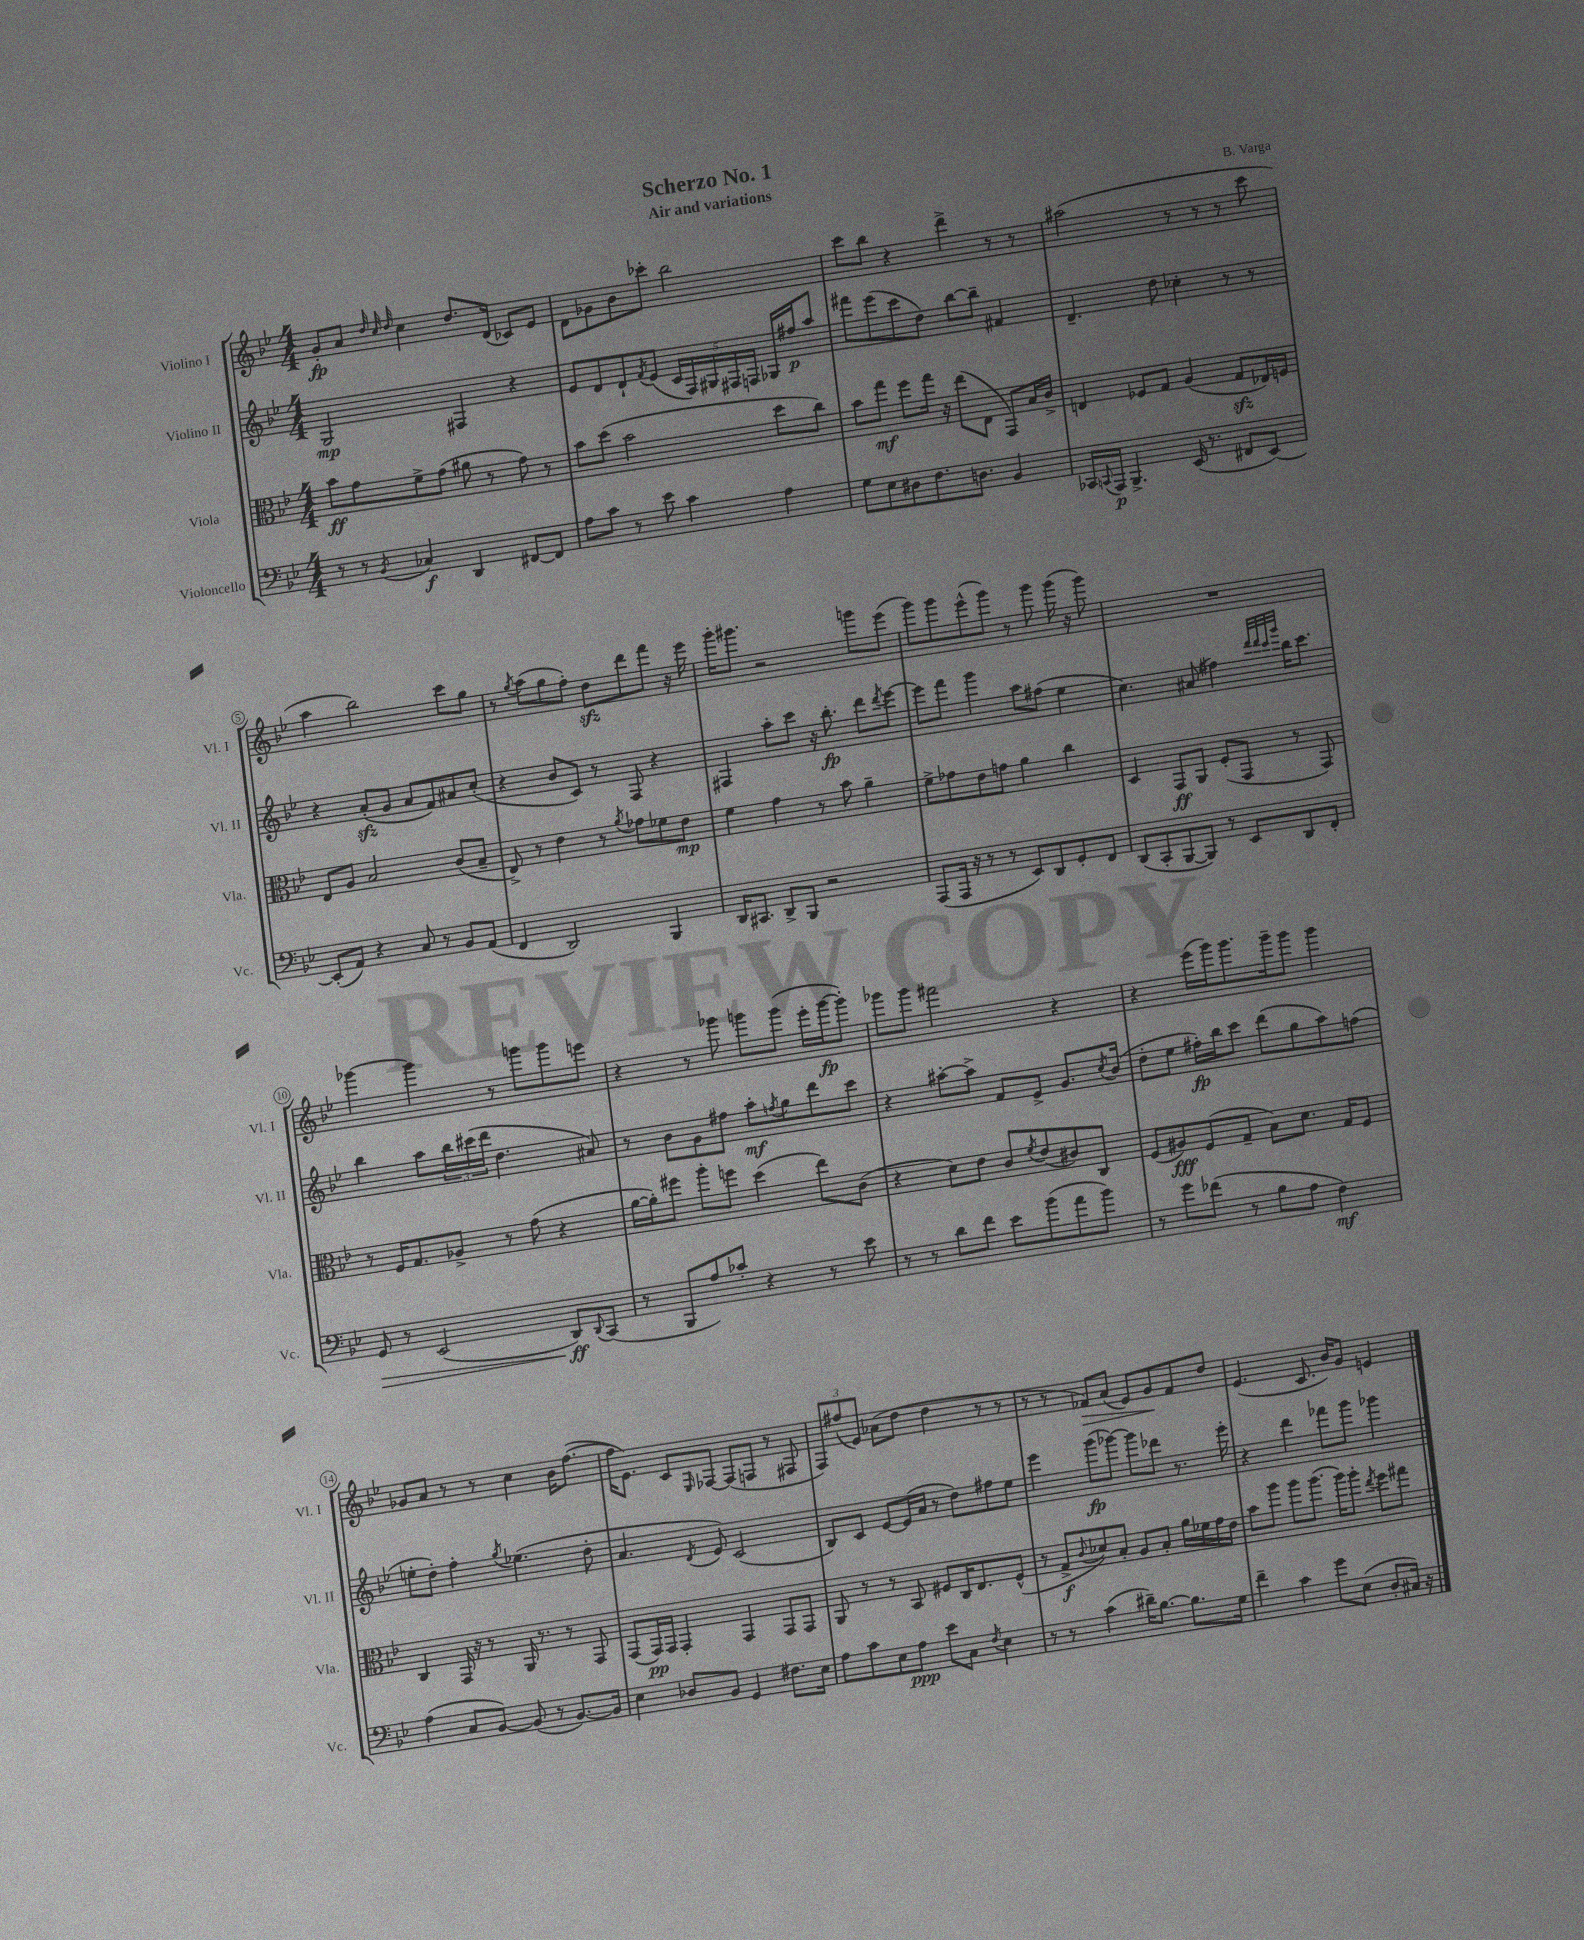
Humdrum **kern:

**kern	**kern	**kern	**kern
*staff4	*staff3	*staff2	*staff1
*clefF4	*clefC3	*clefG2	*clefG2
*k[b-e-]	*k[b-e-]	*k[b-e-]	*k[b-e-]
*M4/4	*M4/4	*M4/4	*M4/4
8r	8b-\L	2G/	8g'/L
8r	8g\	.	8a/J
.	.	.	32qqdd/
.	.	.	32qqcc/
8qBB-/	.	.	32qqdd/
4C-/	8f^\	.	4cc\
.	(8g\J	.	.
4DD/	8a#\	4F#/	8.dd/L
.	8r	.	.
.	.	.	(16d/Jk
[8FF#/L	8g\)	4r	8c-/L)
8FF#/]J	8r	.	8e-/J
=	=	=	=
8A\L	8b-\L	8e-/L	8d\L
8c\J	(8dd\J	8d/	8g-\
8r	2b-\	8d`/	8b-\
.	.	8qf/	.
8e-\	.	(8e-/J	8ccc-'\J
4c\	.	20c/LL	2bb-\
.	.	20F/)	.
.	.	20G#/	.
.	.	20F#/	.
.	.	20F/JJ	.
4A\	8dd\L	16G-/LL	.
.	.	16ff#/J	.
.	8cc\J)	8aa/J	.
=	=	=	=
8G\L	8b-\L	8fff#\L	8ccc\L
8E-\	8gg\J	(8eee-\	8bb-\J
8D#\	8ff\L	8ccc\	4r
8.F\	16gg\Jk	8dd\J)	.
.	16r	.	.
.	(8ee-\L	[8bb-\L	4ddd^\
8.D\J	.	.	.
.	8E-\J	8bb-~\]J	.
4BB-/	8GG/L)	4f#/	8r
.	16B-/L	.	8r
.	16c^/JJ	.	.
=	=	=	=
16CC-/LL	4E/	4.d~/	(2aa#\
8qqCC/	.	.	.
16AAA/JJ	.	.	.
4.BBB-^/	.	.	.
.	8F-/L	.	.
.	8G/J	8dd\	.
(16EE-/	(4A/	4cc-'\	8r
8.r	.	.	.
.	.	.	8r
8FF#/L	8G/L	8r	8r
[8EE-/J)	16E-/L)	8r	8ccc\
.	16F/JJ	.	.
=	=	=	=
(8EE-'/]L	8E-/L	4r	4aa\
8AA/J)	8A/J	.	.
4r	2B-/	(8a'/L	2bb-\)
.	.	8g/J	.
8C/	.	8a/L	.
8r	.	8f/)	.
8BB-/L	(8c/L	8a#/	8ccc\L
(8AA/J	8B-~/J	(8cc'/J	8gg\J
=	=	=	=
4FF/	8E-^/)	4r	8r
.	.	.	8qgg/
.	8r	.	(8aa\L
2DD/)	4e-\	8b-/L	8gg\
.	.	8c/J)	8ff'\J)
.	8r	8r	8dd\L
.	8qa/	.	.
.	8g-\L	8F/	8ddd\
4BBB-/	8f-\	4r	8fff\J
.	8e-\J	.	16r
.	.	.	16eee-\
=	=	=	=
16DD/LK	4f\	4F#/	16ggg'\LK
8.CC#/J	.	.	8.ggg#\J
8DD^/L	4g\	8aa'\L	2r
8BBB-/J	.	8ccc\J	.
2r	8r	16r	.
.	.	8.bb-'\	.
.	8b-\	.	.
.	4a~\	8ddd\L	8ggg\L
.	.	8qddd/	.
.	.	[8eee-\J	(8eee-\J
=	=	=	=
(8AAA/L	8f^\L	8eee-\]L	8ggg\L)
16AAA/Jk	8g-\	8fff\J	8ggg\
16r	.	.	.
8r	8e-\	4ggg\	(8eee-^^\
8r	8g\J	.	8ggg\J)
8EE-/L)	4a\	8aa\L	8r
8DD/	.	(8ff#\J	8ggg\
8GG'/	4cc\	4ee-\	(16ggg\
.	.	.	16r
8FF/J	.	.	8ggg\)
=	=	=	=
(8DD/L	4D/	4.cc\)	1r
8CC'/	.	.	.
[8BBB-/	8GG/L	.	.
8BBB-/]J)	8AA/J	(8a#/	.
8r	(8F'/L	4ff#\)	.
8EE-/L	8GG/J	.	.
.	.	32qqddd/LLL	.
.	.	32qqddd/	.
.	.	32qqccc/	.
.	.	32qqggg/JJJ	.
8DD/	8r	16bb-\LK	.
.	.	8.ccc\J	.
8FF'/J	8GG/)	.	.
=	=	=	=
8GG/	8r	4bb-\	[4ggg-\
8r	16F/LK	.	.
.	8.G/	.	.
(2EE-/	.	8aa\L	4ggg-\]
.	8A-^/J	24bb-\L	.
.	.	(24ccc#\	.
.	.	24ddd\JJ	.
.	8r	4.dd\	8r
.	(8g\	.	8ggg\L
8DD/L)	4r	.	8ggg\
8qqDD/	.	.	.
(8CC/J	.	8a#/)	8eee\J
=	=	=	=
8r	[16a\LL	8r	4r
.	16a'\]J)	.	.
8BBB-/L	8ff#\J	8b-\L	.
8A/)	8aa'\L	8g\	8r
8c-'/J	8ff\J	8ff#\J	8ggg-\
4r	(4dd\	8aa'\L	8ggg\L
.	.	8qff/	.
.	.	8gg\	(8ggg\J
8r	8ee-\L)	8ddd\	16eee-'\LL
.	.	.	[16ggg\J
8e-\	(8c\J	8ccc\J	8ggg'\]J)
=	=	=	=
8r	4r	4r	8ggg-\L
8r	.	.	8ggg-\J
8d\L	8d\L)	[8aa#'\L	2fff#\
8f\J	8e-\J	8aa#^\]J	.
8e-\L	8c/L	8f/L	.
.	8qf/	.	.
(8b-\	(8e-/	8e-^/J	.
8a\	8c#/)	8.g/L	4r
8b-\J)	8C/J	.	.
.	.	8qcc/	.
.	.	(16b-/Jk	.
=	=	=	=
8r	(8F/L	8dd'\L	4r
8g\L	8A#/)	8ee-\J	.
(8f-\J	(8F/	16ff#'\LL)	(16eee-\LL
.	.	16bb-\J	16ggg\J)
8r	8G~/J	8ccc\J	8.ggg\
8B-\L	8B-\L)	(8ddd\L	.
.	.	.	16ggg~\k
8A\J	8.d\J	8gg\	8ggg\J
4F\)	.	8aa\)	4ggg\
.	16G/LK	.	.
.	8F/J	(8ff\J	.
=	=	=	=
(4A\	4C/	8ee'\L	8g-/L
.	.	8dd'\J)	8a/J
8C/L	16GG/	4ff'\	8r
.	16r	.	.
[8BB-/J)	8r	.	8r
.	.	8qgg/	.
(8BB-/]	16AA/	(4.ee-\	4cc\
.	8.r	.	.
8r	.	.	.
[8.BB-/L)	8r	.	16b-\LK
.	.	.	([8.ff\J
.	8GG/	8dd'\	.
16BB-/]Jk	.	.	.
=	=	=	=
4E-\	(8GG/L	4.a/	16ff\]LK
.	.	.	8.e-\J)
.	16GG/L)	.	.
.	16GG/JJ	.	.
8D-/L	4GG'/	.	8c/L
.	.	8qd/	16qqE-/
8BB-/J	.	8e-/)	[8F-/J
4GG/	4GG/	(2c/	(8F-/]L
.	.	.	8F/J
8.F#\L	8GG/L	.	8r
.	8GG/J	.	8F#/
16E-\Jk	.	.	.
=	=	=	=
8A\L	8AA/	8B-/L)	12F/L)
.	.	.	(12ff#/
8c\	8r	8c/J	.
.	.	.	12e-/J)
8E-\	8r	[8e-/L	(8a-\L
8A\J	8BB-/	(16e-/]L	8dd\J
.	.	16a/JJ	.
8e-\L	8F#/L	8r	4dd\
8C\J	16C/K	8dd\L)	.
.	8.E-/	.	.
8qF/	.	.	.
4E-\	.	8ff#\	8r
.	(8F#^^/J	8ee-\J	8r
=	=	=	=
8r	8r	4eee-\	8r
8r	8G^/L	.	8r
.	8qqc/	.	.
(4c\	8d-/)	(8ggg\L	8f-/L)
.	8B-'/J	[8ggg-\J)	(8a/J
16d#~\LK)	8A/L	8ggg-\]L	8e-/L)
[8.B-\J	.	.	.
.	8B-'/J	8ddd-\J	8g/
8.B-\]L	16a\LL	8.r	8f-/
.	16f-\	.	.
.	16g\	.	8dd/J
16G\Jk	16e-\JJ	16eee-'\	.
=	=	=	=
4f~\	8b-\L	4r	(4.e-/
.	8aa\J	.	.
4c\	8aa\L	4ddd\	.
.	(8.aa\J	.	8.c/
8g\L	.	8fff-\L	.
.	16aa\LK)	.	16b-/LK)
(8E-\J	8aa'\J	8ggg\J	8g/J
.	8qee-/	.	.
8D'/L	8ff\L	4ggg-\	4e/
16C#/Jk)	8gg#\J	.	.
16r	.	.	.
==	==	==	==
*-	*-	*-	*-
